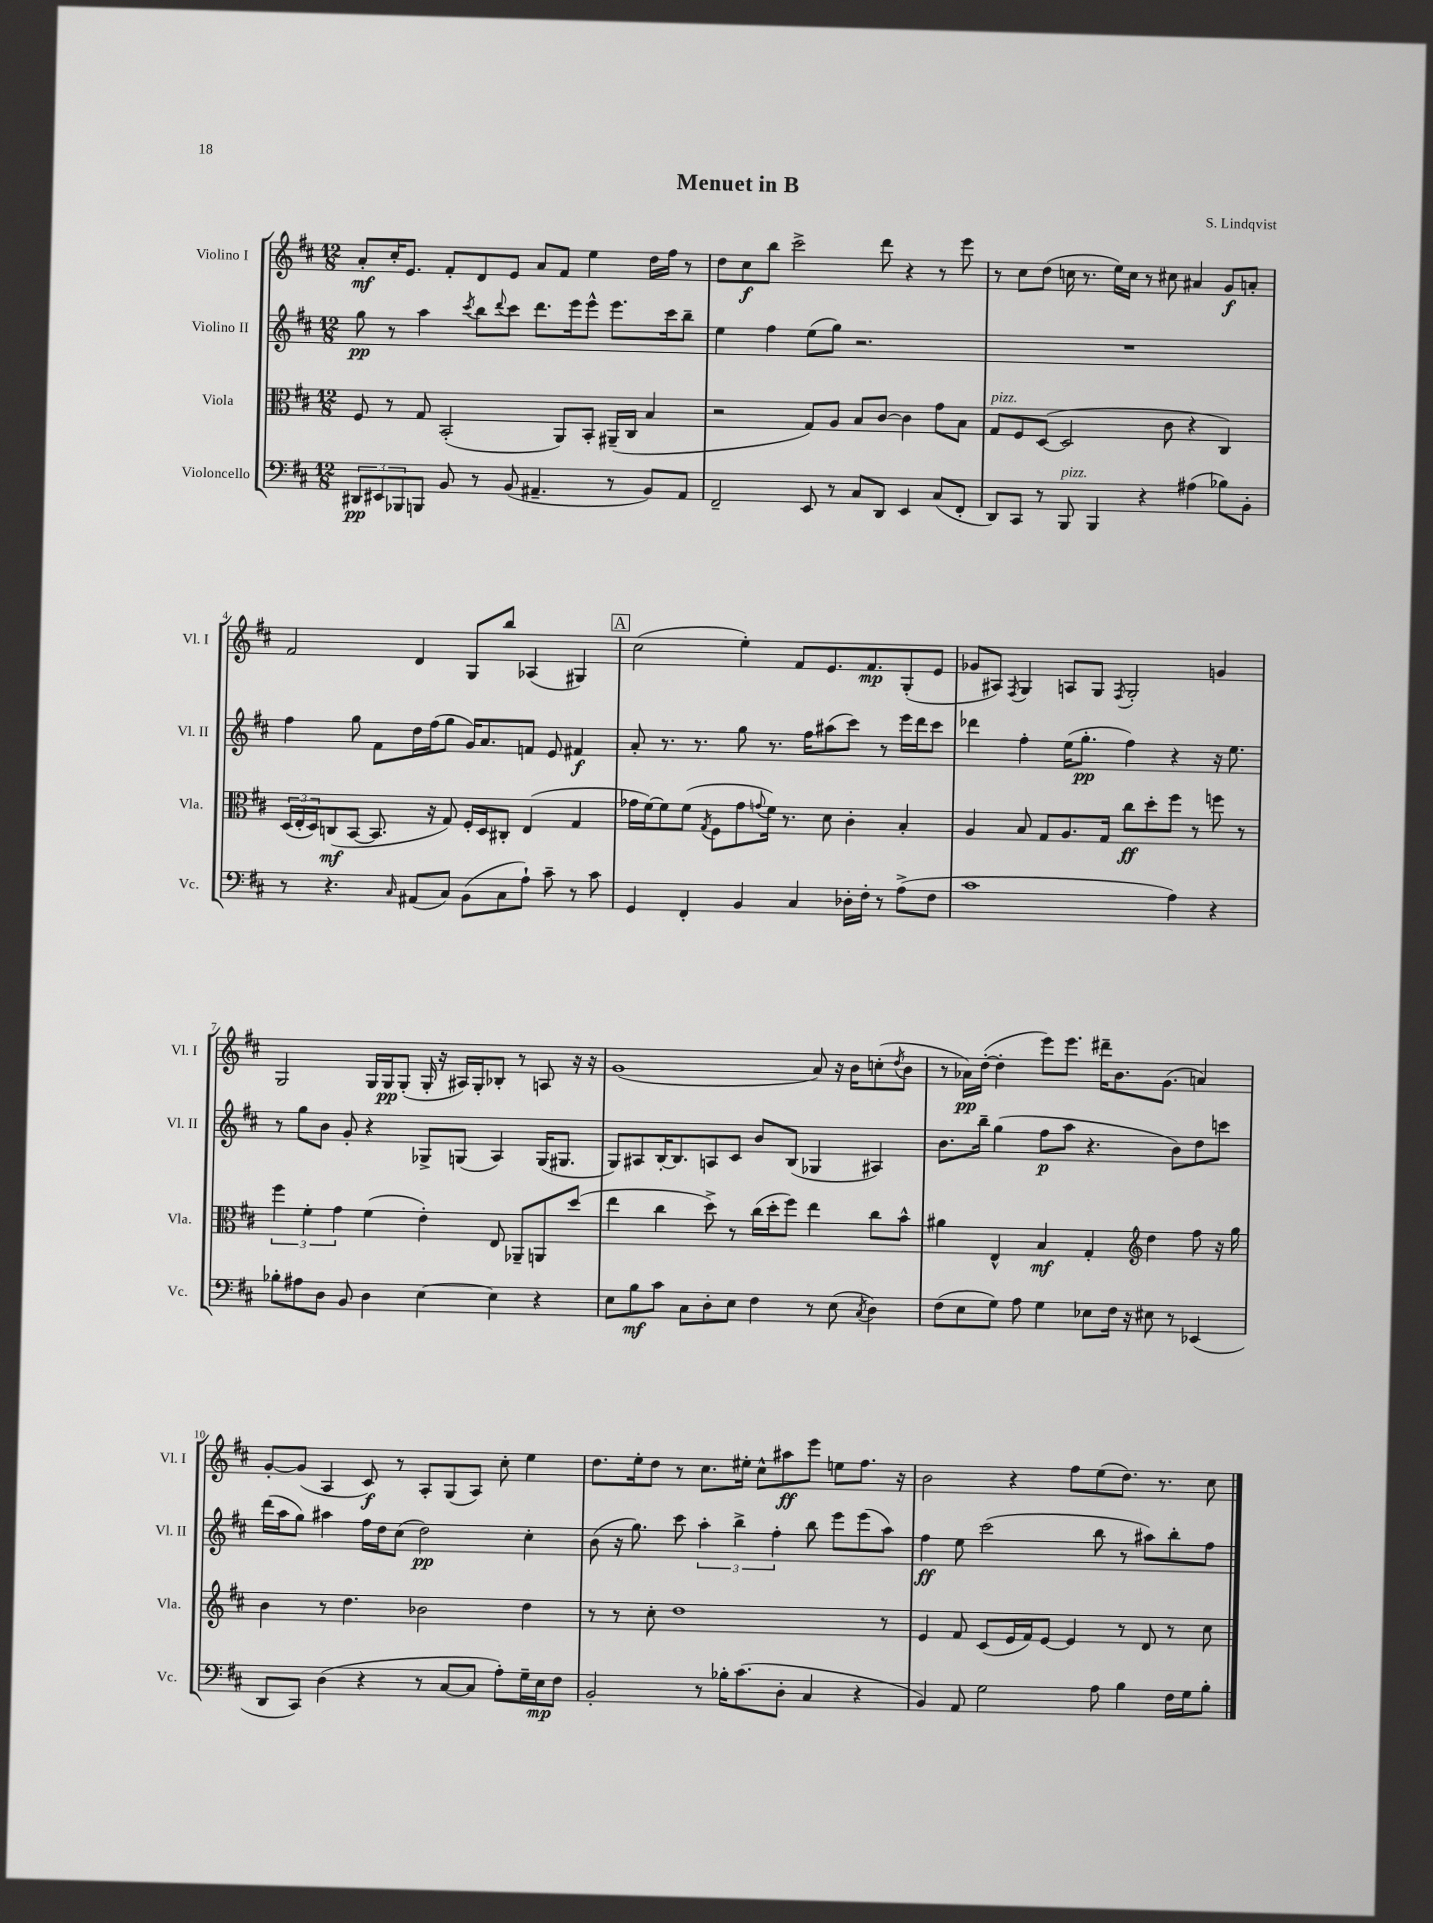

**kern	**dynam	**kern	**dynam	**kern	**dynam	**kern	**dynam
*part4	*part4	*part3	*part3	*part2	*part2	*part1	*part1
*staff4	*staff4	*staff3	*staff3	*staff2	*staff2	*staff1	*staff1
*I"Violoncello	*	*I"Viola	*	*I"Violino II	*	*I"Violino I	*
*I'Vc.	*	*I'Vla.	*	*I'Vl. II	*	*I'Vl. I	*
*clefF4	*	*clefC3	*	*clefG2	*	*clefG2	*
*k[f#c#]	*	*k[f#c#]	*	*k[f#c#]	*	*k[f#c#]	*
*M12/8	*	*M12/8	*	*M12/8	*	*M12/8	*
=1	=1	=1	=1	=1	=1	=1	=1
12DD#X/L	pp	8F#/	.	8gg\	pp	8a'/L	mf
12EE#X/	.	.	.	.	.	.	.
.	.	8r	.	8r	.	16cc#'/K	.
12BBB-X/	.	.	.	.	.	.	.
.	.	.	.	.	.	8.e/J	.
8BBBn/J	.	8G/	.	4aa\	.	.	.
8BB/	.	(2BB'/	.	.	.	8f#'/L	.
.	.	.	.	8qccc#/	.	.	.
8r	.	.	.	8bb\L	.	8d/	.
.	.	.	.	8qqddd/	.	.	.
(8BB/	.	.	.	8ccc#\J	.	8e/J	.
4.AA#X~/	.	.	.	8.ddd\L	.	8a/L	.
.	.	8AA/L)	.	.	.	8f#/J	.
.	.	.	.	16eee\k	.	.	.
.	.	8BB'/J	.	8eee^^\J	.	4ee\	.
8r	.	(16AA#X~/LL	.	8.eee\L	.	.	.
.	.	16C#/JJ	.	.	.	.	.
8BB/L)	.	4B/	.	.	.	16dd\LL	.
.	.	.	.	16ccc#\k	.	16ff#\JJ	.
8AA#/J	.	.	.	8bb~\J	.	8r	.
=2	=2	=2	=2	=2	=2	=2	=2
2FF#~/	.	2r	.	4ee\	.	8dd\L	.
.	.	.	.	.	.	8cc#\	f
.	.	.	.	4ff#\	.	8bb\J	.
.	.	.	.	.	.	2ccc#^\	.
8EE/	.	8G/L)	.	(8ee\L	.	.	.
8r	.	8A/J	.	8gg\J)	.	.	.
8C#/L	.	8B/L	.	2.r	.	.	.
8DD/J	.	[8c#/J	.	.	.	8ddd\	.
4EE/	.	4c#\]	.	.	.	4r	.
(8C#/L	.	8g\L	.	.	.	8r	.
8FF#'/J	.	8B\J	.	.	.	8eee\	.
=3	=3	=3	=3	=3	=3	=3	=3
!	!	!LO:TX:a:i:t=pizz.	!	!	!	!	!
8DD/L)	.	8G/L	.	1.r	.	8r	.
8CC#/J	.	8F#/	.	.	.	8cc#\L	.
8r	.	([8D/J	.	.	.	(8dd\J	.
!LO:TX:a:i:t=pizz.	!	!	!	!	!	!	!
8BBB/	.	2D/]	.	.	.	16ccn\	.
.	.	.	.	.	.	8.r	.
4BBB/	.	.	.	.	.	.	.
.	.	.	.	.	.	16ee\LL)	.
.	.	.	.	.	.	16cc\JJ	.
4r	.	.	.	.	.	8r	.
.	.	8c#\	.	.	.	8cc#X\	.
(4A#X\	.	4r	.	.	.	4a#X/	.
8B-X\L)	.	4C#/)	.	.	.	8g/L	f
8BB'\J	.	.	.	.	.	8an'/J	.
!!LO:LB:g=z
=4	=4	=4	=4	=4	=4	=4	=4
8r	.	(24D/LL	.	4ff#\	.	2f#/	.
.	.	24E'/	.	.	.	.	.
.	.	24D/J)	.	.	.	.	.
4.r	.	(8Cn/	mf	.	.	.	.
.	.	[8BB/J	.	8gg\	.	.	.
.	.	8.BB/]	.	8f#\L	.	.	.
16qqC#/	.	.	.	.	.	.	.
(8AA#X/L	.	.	.	16dd\L	.	4d/	.
.	.	16r	.	(16ff#\J	.	.	.
8C#/J)	.	8G/)	.	8gg\J	.	.	.
(8BB\L	.	16F#'/LL	.	16g/KL)	.	8G/L	.
.	.	16D/J	.	8.a/	.	.	.
8C#\	.	8C#X'/J	.	.	.	8bb/J	.
8A`\J)	.	(4E/	.	8fn/J	.	(4A-X/	.
8c#~\	.	.	.	8e/	.	.	.
8r	.	4G/	.	4f#X/	f	4G#X/)	.
8c#\	.	.	.	.	.	.	.
!!LO:REH:place=s1:t=A
=5	=5	=5	=5	=5	=5	=5	=5
4GG/	.	16g-X\LL	.	8a'/	.	(2cc#\	.
.	.	[16f#\J)	.	.	.	.	.
.	.	8f#\]	.	8.r	.	.	.
4FF#'/	.	(8f#\J	.	.	.	.	.
.	.	.	.	8.r	.	.	.
.	.	8qG/	.	.	.	.	.
.	.	8F#\L	.	.	.	.	.
4BB/	.	8g-\	.	8gg\	.	4ee'\)	.
.	.	8qqgn/	.	.	.	.	.
.	.	16f#\Jk)	.	8.r	.	.	.
.	.	8.r	.	.	.	.	.
4C#/	.	.	.	.	.	8f#/L	.
.	.	.	.	16ff#\KL	.	.	.
.	.	8d\	.	(8aa#X\	.	8.e/	.
16D-X'\LL	.	4c#'\	.	8ccc#\J)	.	.	.
16F#'\JJ	.	.	.	.	.	8.f#/	mp
8r	.	.	.	8r	.	.	.
(8A^\L	.	4B'/	.	16eee\LL	.	(8G'/	.
.	.	.	.	16ddd\J	.	.	.
8F#\J	.	.	.	8ccc#\J	.	8e/J	.
=6	=6	=6	=6	=6	=6	=6	=6
1c#	.	4A/	.	4ddd-X\	.	8g-X/L	.
.	.	.	.	.	.	8A#X/J)	.
.	.	.	.	.	.	8qF#/	.
.	.	8B/	.	4ff#'\	.	4G/	.
.	.	8G/L	.	.	.	.	.
.	.	8.A/	.	(16ee\KL	.	8An/L	.
.	.	.	.	8.gg'\J	pp	.	.
.	.	.	.	.	.	8G/J	.
.	.	16G/Jk	.	.	.	.	.
.	.	.	.	.	.	8qF#/	.
.	.	8cc#\L	ff	4ff#\)	.	2G'/	.
.	.	8dd'\	.	.	.	.	.
4A\)	.	8ff#\J	.	4r	.	.	.
.	.	8r	.	.	.	.	.
4r	.	8ffn\	.	16r	.	4gn/	.
.	.	.	.	8.ee\	.	.	.
.	.	8r	.	.	.	.	.
!!LO:LB:g=z
=7	=7	=7	=7	=7	=7	=7	=7
8B-X'\L	.	6ff#\	.	8r	.	2G/	.
8A#X\	.	.	.	8gg\L	.	.	.
.	.	6f#'\	.	.	.	.	.
8D\J	.	.	.	8b\J	.	.	.
.	.	6g\	.	.	.	.	.
8BB/	.	.	.	8g'/	.	.	.
4D\	.	(4f#\	.	4r	.	16G/LL	.
.	.	.	.	.	.	16G/J	pp
.	.	.	.	.	.	(8G'/J	.
[4E\	.	4e'\)	.	8G-X^/L	.	16G'/	.
.	.	.	.	.	.	16r	.
.	.	.	.	(8Gn/J	.	16A#X/LL)	.
.	.	.	.	.	.	16G'/J	.
4E\]	.	8E/	.	4A/)	.	8B-X'/J	.
.	.	8AA-X~/L	.	.	.	8r	.
4r	.	8AAn/	.	(16G/KL	.	8An/	.
.	.	.	.	8.G#X/J	.	.	.
.	.	(8dd/J	.	.	.	16r	.
.	.	.	.	.	.	16r	.
=8	=8	=8	=8	=8	=8	=8	=8
8E\L	.	4ee\	.	8G/L)	.	(1g	.
8B\	mf	.	.	8A#X/	.	.	.
8c#\J	.	4cc#\	.	[16B'/K	.	.	.
.	.	.	.	8.B/]	.	.	.
8C#\L	.	.	.	.	.	.	.
8D'\	.	8dd^\)	.	8An/	.	.	.
8E\J	.	8r	.	8c#/J	.	.	.
4F#\	.	(16cc#\LL	.	8b/L	.	.	.
.	.	16dd'\J	.	.	.	.	.
.	.	8ff#\J)	.	(8B/J	.	.	.
8r	.	4ee\	.	4G-X/	.	8a/)	.
(8E\	.	.	.	.	.	16r	.
.	.	.	.	.	.	16b\KL	.
8qC#/	.	.	.	.	.	.	.
4D\)	.	8cc#\L	.	4A#X/)	.	(8ccn'\	.
.	.	.	.	.	.	8qdd/	.
.	.	8b^^\J	.	.	.	8b\J	.
=9	=9	=9	=9	=9	=9	=9	=9
(8F#\L	.	4a#X\	.	8.b\L	.	8r	.
8E\	.	.	.	.	.	16a-X\LL)	pp
.	.	.	.	16bb~\Jk	.	([16dd'\JJ	.
8G\J)	.	4E^^/	.	(4gg\	.	4dd'\]	.
8A\	.	.	.	.	.	.	.
4G\	.	4B/	mf	8ff#\L	p	8eee\L)	.
.	.	.	.	8aa\J	.	8.eee\J	.
8E-X\L	.	4G'/	.	4.r	.	.	.
.	.	.	.	.	.	16ddd#X~\KL	.
16F#\Jk	.	.	.	.	.	8.b\	.
16r	.	.	.	.	.	.	.
*	*	*clefG2	*	*	*	*	*
8E#X\	.	4dd\	.	.	.	.	.
.	.	.	.	.	.	(8.g\J	.
8r	.	.	.	8b\L)	.	.	.
(4EE-X/	.	8ff#\	.	8dd\	.	4an/)	.
.	.	16r	.	8cccn\J	.	.	.
.	.	16gg\	.	.	.	.	.
!!LO:LB:g=z
=10	=10	=10	=10	=10	=10	=10	=10
8DD/L	.	4b\	.	(16ddd\LL	.	[8g'/L	.
.	.	.	.	16aa\J	.	.	.
8CC#/J)	.	.	.	8gg\J)	.	(8g/J]	.
(4D\	.	8r	.	4aa#X\	.	4A/	.
.	.	4.dd\	.	.	.	.	.
4r	.	.	.	16ff#\LL	.	8c#/)	f
.	.	.	.	16dd\J	.	.	.
.	.	.	.	(8cc#\J	.	8r	.
8r	.	2b-X\	.	2dd\)	pp	8A'/L	.
[8C#/L	.	.	.	.	.	(8G/	.
8C#/J]	.	.	.	.	.	8A/J)	.
8A'\L)	.	.	.	.	.	8cc#'\	.
16G~\L	.	4dd\	.	4cc#'\	.	4ee\	.
16E\J	mp	.	.	.	.	.	.
8F#\J	.	.	.	.	.	.	.
=11	=11	=11	=11	=11	=11	=11	=11
2BB'/	.	8r	.	(8b\	.	8.dd\L	.
.	.	8r	.	16r	.	.	.
.	.	.	.	8.gg\)	.	16ee'\k	.
.	.	8cc#'\	.	.	.	8dd\J	.
.	.	1dd	.	8ccc#\	.	8r	.
8r	.	.	.	6aa'\	.	8.cc#\L	.
16B-X'\KL	.	.	.	.	.	.	.
.	.	.	.	6bb^\	.	.	.
(8.c#\	.	.	.	.	.	16ee#X'\Jk	.
.	.	.	.	.	.	8cc#^^\L	.
.	.	.	.	6ff#'\	.	.	.
8D'\J	.	.	.	.	.	8aa#X\	ff
4C#/	.	.	.	8bb\	.	8eee\J	.
.	.	.	.	8eee\L	.	8een\L	.
4r	.	.	.	(8eee\	.	8.ff#\J	.
.	.	8r	.	8aa\J)	.	.	.
.	.	.	.	.	.	16r	.
=12	=12	=12	=12	=12	=12	=12	=12
4BB/)	.	4e/	.	4ff#\	ff	2b\	.
8AA/	.	8f#/	.	8ee\	.	.	.
2G\	.	(8c#/L	.	(2ccc#\	.	.	.
.	.	16e/L	.	.	.	4r	.
.	.	16f#/J)	.	.	.	.	.
.	.	[8e/J	.	.	.	.	.
.	.	4e/]	.	.	.	8ff#\L	.
8A\	.	.	.	8bb\	.	(8ee\	.
4B\	.	8r	.	8r	.	8.dd\J)	.
.	.	8d/	.	8aa#X\L)	.	.	.
.	.	.	.	.	.	8.r	.
16F#\LL	.	8r	.	8bb'\	.	.	.
16G\J	.	.	.	.	.	.	.
8B'\J	.	8cc#\	.	8ff#\J	.	8cc#\	.
==	==	==	==	==	==	==	==
*-	*-	*-	*-	*-	*-	*-	*-
